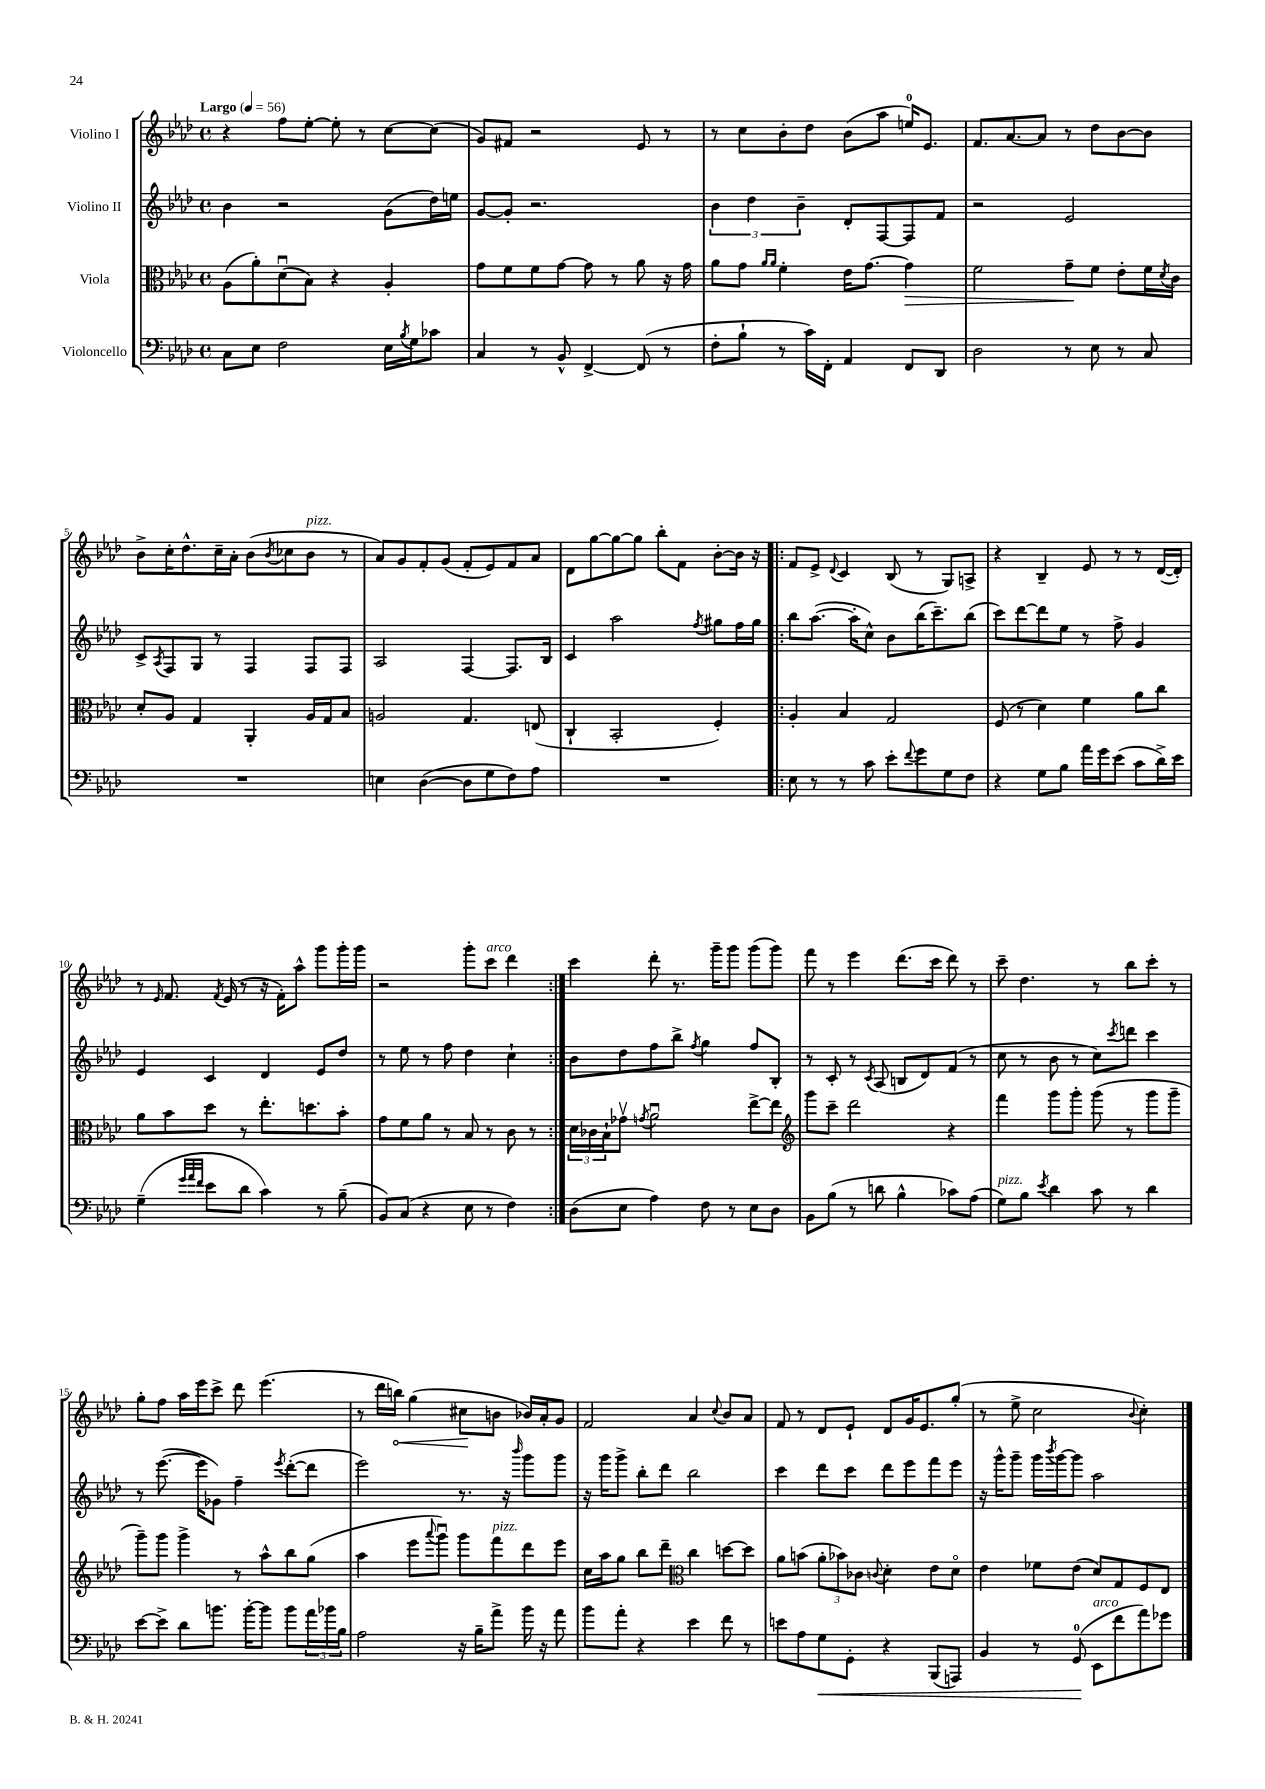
<<
\new StaffGroup <<
\new Staff = "s0" \with { instrumentName = "Violino I" } {
    \clef treble \key aes \major \defaultTimeSignature \time 4/4 \tempo "Largo" 4 = 56
    r4 f''8 ees''8~-. ees''8-. r8 c''8~ c''8( |
    g'8) fis'8 r2 ees'8 r8 |
    r8 c''8 bes'8-. des''8 bes'8( aes''8 e''16-0) ees'8. |
    f'8. aes'8.~ aes'8 r8 des''8 bes'8~ bes'8 |
    bes'8-> c''16-. des''8.-^ c''16-- aes'16-. bes'8( \acciaccatura { bes'8 } ces''8 bes'8^\markup { \italic "pizz." } r8 |
    aes'8) g'8 f'8-. g'8( f'8-. ees'8) f'8 aes'8 |
    des'8 g''8~ g''8~ g''8 bes''8-. f'8 bes'8~-. bes'16 r16 |
    \repeat volta 2 { f'8 ees'8-> \appoggiatura { des'8 } c'4 bes8( r8 g8) a8-> |
    r4 bes4-- ees'8 r8 r8 des'16~( des'16-.) |
    r8 \grace { ees'16 } f'8. \acciaccatura { f'8 } ees'16( r8 r16 f'16-.) aes''8-^ g'''8 g'''16-. g'''16 |
    r2 g'''8-. c'''8^\markup { \italic "arco" } des'''4 | }
    c'''4 des'''8-. r8. g'''16-- g'''8 g'''8( g'''8) |
    f'''8 r8 ees'''4 des'''8.( c'''16 des'''8) r8 |
    c'''8-- des''4. r8 bes''8 c'''8-. r8 |
    g''8-. f''8 aes''16 ees'''16 c'''8-> des'''8 ees'''4.( |
    r8 des'''16 \once \override Hairpin.circled-tip = ##t b''16\<) g''4( cis''8\! b'8 bes'16) aes'16-. g'8 |
    f'2 aes'4 \appoggiatura { c''8 } bes'8 aes'8 |
    f'8 r8 des'8 ees'8-! des'8 g'16 ees'8. g''8-.( |
    r8 ees''8-> c''2 \appoggiatura { bes'8 } c''4-.) \bar "|." |
}
\new Staff = "s1" \with { instrumentName = "Violino II" } {
    \clef treble \key aes \major \defaultTimeSignature \time 4/4
    bes'4 r2 g'8( des''16) e''16 |
    g'8~ g'8-. r2. |
    \tuplet 3/2 { bes'4 des''4 bes'4-- } des'8-. f8~ f8 f'8 |
    r2 ees'2 |
    c'8-> \acciaccatura { aes8 } f8 g8 r8 f4 f8 f8 |
    aes2 f4~ f8. bes16 |
    c'4 aes''2 \acciaccatura { f''8 } gis''8 f''16 gis''16 |
    \repeat volta 2 { bes''8 aes''8.~( aes''16-. c''8-^) bes'8 bes''16( c'''8.--) bes''8( |
    c'''8) des'''8~ des'''8 ees''8 r8 f''8-> g'4 |
    ees'4 c'4 des'4 ees'8 des''8 |
    r8 ees''8 r8 f''8 des''4 c''4-! | }
    bes'8 des''8 f''8 bes''8-> \acciaccatura { f''8 } g''4 f''8 bes8-. |
    r8 c'8-. r8 \acciaccatura { c'8 } aes8( b8 des'8) f'8( r8 |
    c''8 r8 bes'8 r8 c''8) \acciaccatura { c'''8 } d'''8 c'''4 |
    r8 ees'''8.~( ees'''16 ges'8) f''4-- \acciaccatura { ees'''8 } des'''8~-.( des'''8 |
    ees'''2) r8. r16 \grace { bes'''16 } g'''8 g'''8 |
    r16 g'''16 g'''8-> bes''8-. des'''8 bes''2 |
    c'''4 des'''8 c'''8 des'''8 ees'''8 f'''8 ees'''8 |
    r16 g'''16-^ g'''8-- g'''16 \acciaccatura { bes'''8 } g'''16~ g'''8 aes''2 \bar "|." |
}
\new Staff = "s2" \with { instrumentName = "Viola" } {
    \clef alto \key aes \major \defaultTimeSignature \time 4/4
    aes8( aes'8-.) des'8\downbow( bes8) r4 aes4-. |
    g'8 f'8 f'8 g'8~ g'8 r8 aes'8 r16 g'16 |
    aes'8 g'8 \grace { aes'16 aes'16 } f'4-. ees'16 g'8.~ g'4\> |
    f'2 g'8--\! f'8 ees'8-. f'16 \acciaccatura { des'8 } c'16 |
    des'8-. aes8 g4 aes,4-. aes16 g16 bes8 |
    a2 g4. e8( |
    c4-! bes,2-. f4-.) |
    \repeat volta 2 { aes4-. bes4 g2 |
    f8( r8 des'4) f'4 aes'8 c''8 |
    aes'8 bes'8 des''8 r8 ees''8.-. d''8. bes'8-. |
    g'8 f'8 aes'8 r8 bes8 r8 c'8 r8 | }
    \tuplet 3/2 { des'16 ces'16 bes16-! } ges'8\upbow \acciaccatura { g'8 } aes'2\downbow ees''8~-> ees''8 |
    \clef treble g'''8 c'''8-- des'''2 r4 |
    f'''4 g'''8 g'''8-. g'''8( r8 g'''8 g'''8-- |
    g'''8--) g'''8 g'''4-> r8 aes''8-^ bes''8 g''8( |
    aes''4 ees'''8 \appoggiatura { aes'''8 } g'''8\downbow) g'''8 f'''8^\markup { \italic "pizz." } des'''8 ees'''8 |
    c''16 aes''16 g''8 bes''8 des'''8-- \clef alto c''4 d''8~ d''8 |
    aes'8 b'8( \tuplet 3/2 { aes'8-. bes'8) ces'8 } \appoggiatura { c'8 } des'4-. ees'8 des'8\flageolet |
    ees'4 fes'8 ees'8( des'8) g8 f8 ees8 \bar "|." |
}
\new Staff = "s3" \with { instrumentName = "Violoncello" } {
    \clef bass \key aes \major \defaultTimeSignature \time 4/4
    c8 ees8 f2 ees16 \acciaccatura { bes8 } g16 ces'8 |
    c4 r8 bes,8-^ f,4~-> f,8( r8 |
    f8-. bes8-! r8 c'16) f,16-. aes,4 f,8 des,8 |
    des2 r8 ees8 r8 c8 |
    R1 |
    e4 des4~( des8 g8 f8) aes8 |
    R1 |
    \repeat volta 2 { ees8 r8 r8 c'8 ees'8-. \appoggiatura { f'8 } g'8 g8 f8 |
    r4 g8 bes8 aes'16 g'16 ees'8( c'8 des'16->) ees'16 |
    g4--( \grace { g'32 aes'32 f'32 } ees'8 des'8 c'4) r8 bes8--( |
    bes,8) c8( r4 ees8 r8 f4) | }
    des8( ees8 aes4) f8 r8 ees8 des8 |
    bes,8 bes8( r8 d'8 bes4-^ ces'8) aes8( |
    g8^\markup { \italic "pizz." }) bes8 \acciaccatura { ees'8 } des'4 c'8 r8 des'4 |
    ees'8~ ees'8-> des'8 b'8. b'16~-. b'8 b'8 \tuplet 3/2 { aes'16 bes'16 bes16 } |
    aes2 r16 bes16-- aes'8-> bes'16 r16 aes'8 |
    bes'8 aes'8-. r4 ees'4 f'8 r8 |
    e'8 aes8 g8\< g,8-. r4 bes,,8( a,,8) |
    bes,4 r8 g,8-0\!( ees,8^\markup { \italic "arco" } f'8 aes'8) ges'8 \bar "|." |
}
>>
>>
